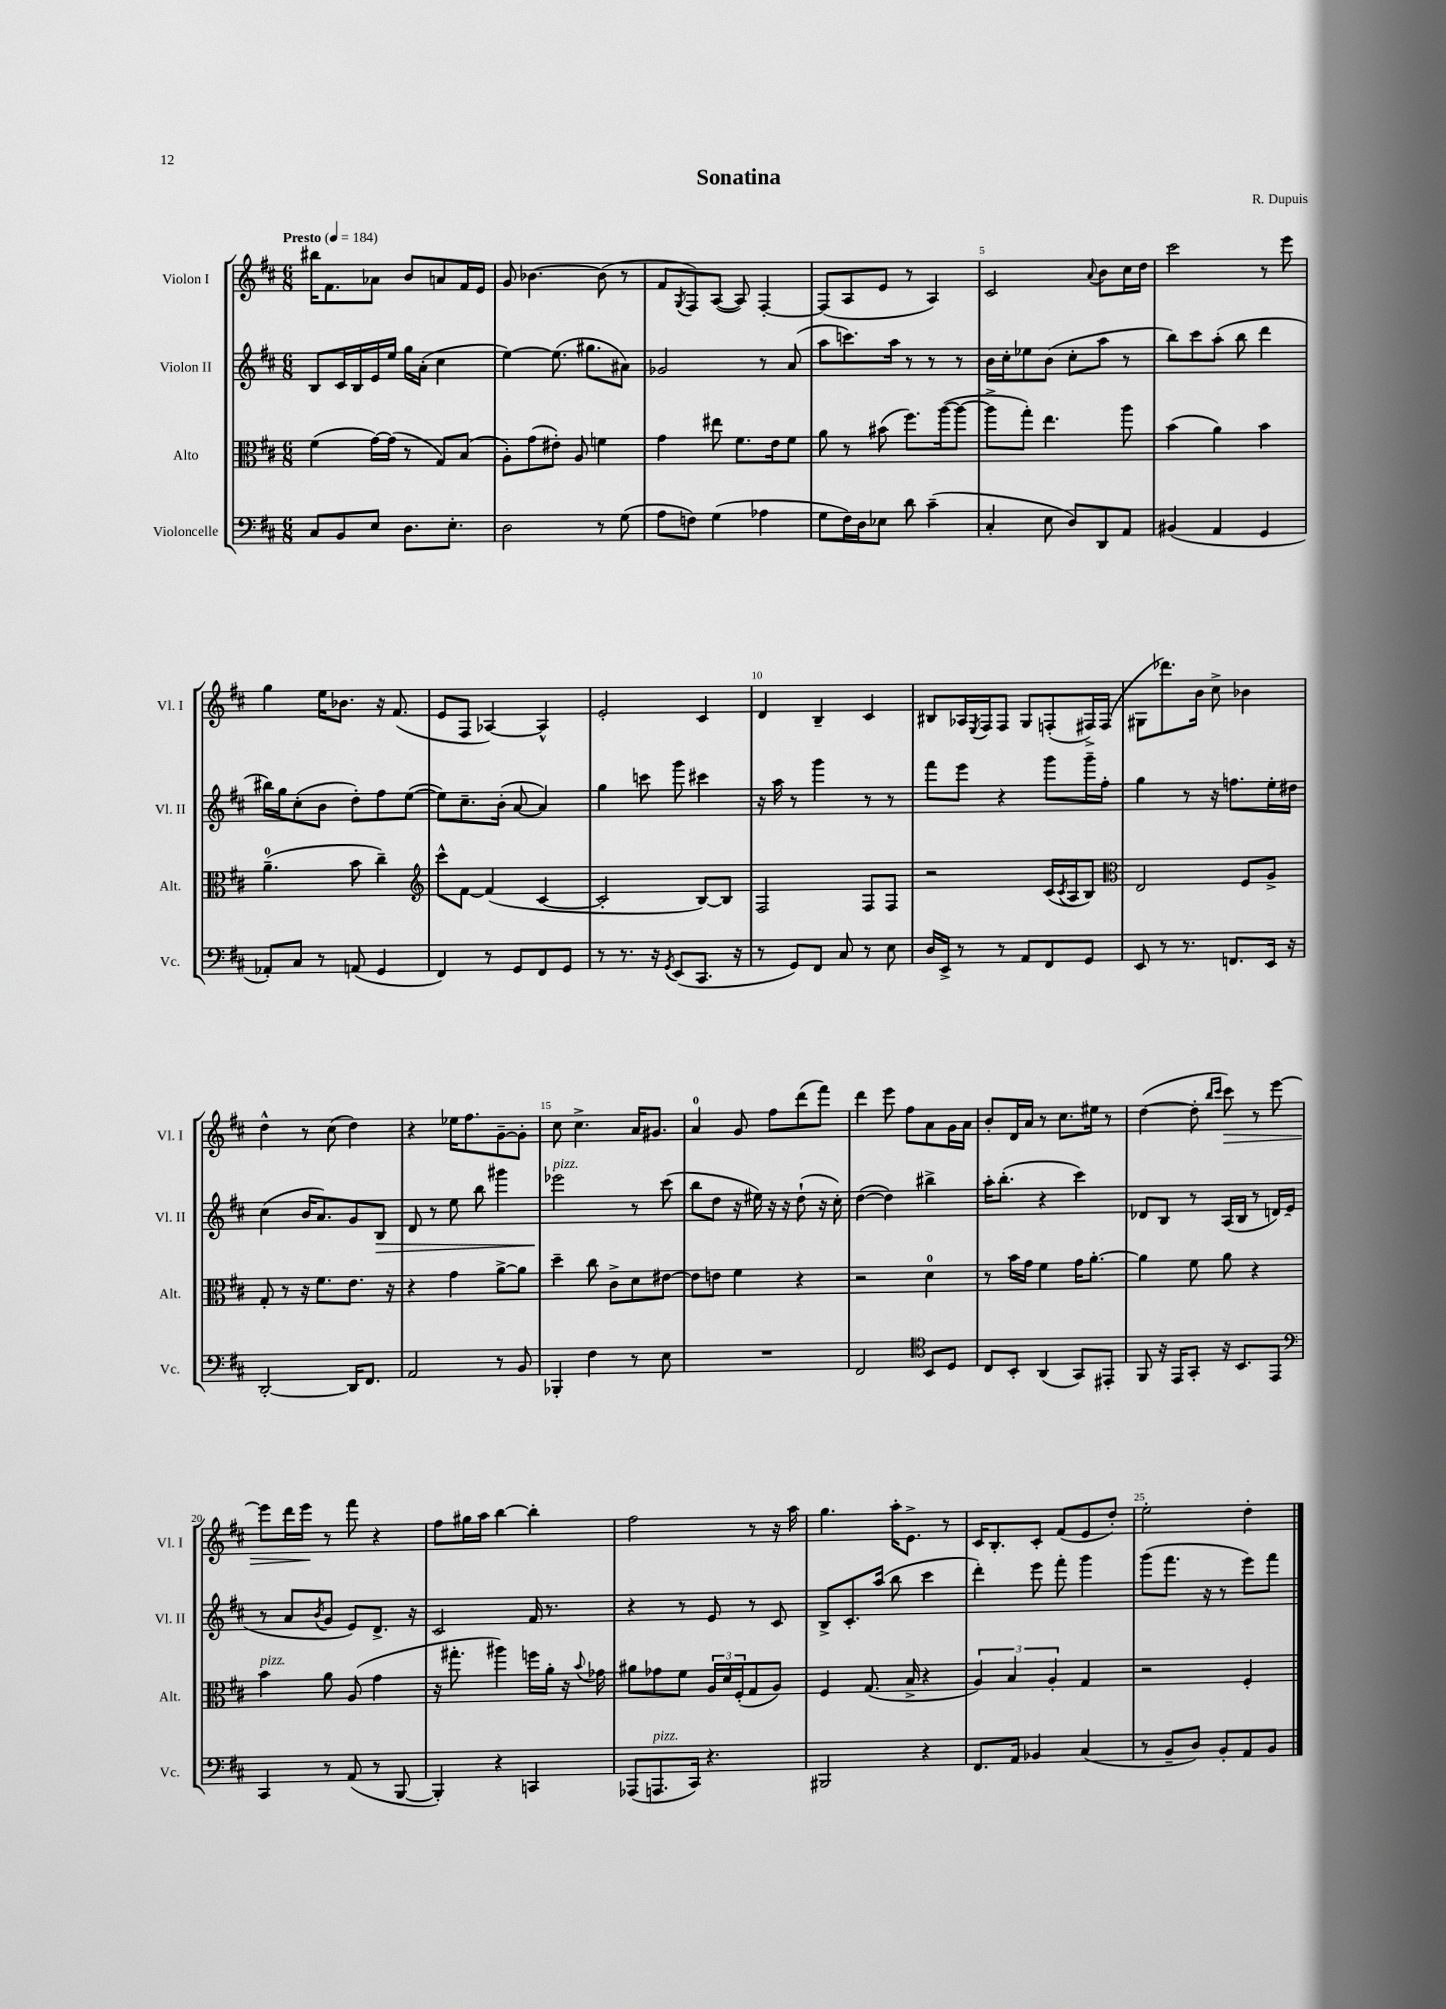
\header { title = "Sonatina" composer = "R. Dupuis" }
<<
\new StaffGroup <<
\new Staff = "s0" \with { instrumentName = "Violon I" shortInstrumentName = "Vl. I" } {
    \clef treble \key d \major \numericTimeSignature \time 6/8 \tempo "Presto" 4 = 184
    bis''16 fis'8. aes'8 b'8 a'8 fis'16 e'16 |
    g'8 bes'4.~ bes'8( r8 |
    fis'8 \acciaccatura { g8 } fis8) a8~( a8) fis4~-. |
    fis8( a8 e'8 r8 a4) |
    cis'2 \appoggiatura { a'8 } b'8 cis''16 d''16 |
    cis'''2 r8 e'''8 |
    g''4 e''16 bes'8. r16 fis'8.( |
    e'8 fis8 aes4~) aes4-^ |
    e'2-. cis'4 |
    d'4 b4-- cis'4 |
    bis8 aes16 \acciaccatura { e8 } fis16 fis8 g8 f8-.( fis16->) fis16( |
    gis8 des'''8.) b'16 cis''8-> bes'4 |
    d''4-^ r8 cis''8( d''4) |
    r4 ees''16 fis''8. g'8~-- g'8-. |
    cis''8 cis''4.-> a'16 gis'8. |
    a'4-0 g'8 fis''8 d'''8( fis'''8) |
    d'''4 e'''8 fis''8 a'8 g'16 a'16 |
    b'8-. d'16 a'16 r8 cis''8. eis''16 r8 |
    d''4~( d''8-. \grace { b''16 cis'''16 } cis'''8\>) r8 e'''8~ |
    e'''8 d'''16 e'''16\! r8 fis'''8 r4 |
    fis''8 gis''16 a''16 b''4~ b''4-. |
    fis''2 r8 r16 a''16 |
    g''4. a''16-. e'8.-> r8 |
    cis'16 b8.-. cis'8-. fis'8( e'8 d''8-.) |
    e''2-. d''4-. \bar "|." |
}
\new Staff = "s1" \with { instrumentName = "Violon II" shortInstrumentName = "Vl. II" } {
    \clef treble \key d \major \numericTimeSignature \time 6/8
    b8 cis'16 b16 e'16 e''16 g''16 a'16-.( cis''4 |
    e''4~) e''8.( gis''8. ais'8) |
    ges'2 r8 a'8( |
    a''8 c'''8.) a''16 r8 r8 r8 |
    b'16 cis''16-. ees''8 b'8( cis''8-. a''8 r8 |
    b''8) cis'''8 a''8-.( b''8 d'''4 |
    bis''16) g''16 cis''8-.( b'8 d''8-.) fis''8 e''8~( |
    e''8) cis''8.-- b'16-.( a'8~ a'4) |
    g''4 c'''8 g'''8 cis'''4 |
    r16 a''16 r8 g'''4 r8 r8 |
    fis'''8 e'''8 r4 g'''8 g'''16-- fis''16-. |
    g''4 r8 r16 f''8. e''16-. dis''16 |
    cis''4( b'16 a'8.) g'8 b8\> |
    d'8 r8 e''8 b''8 gis'''4 |
    ees'''2\!^\markup { \italic "pizz." } r8 cis'''8( |
    b''8 d''8 r16 eis''16) r16 r16 d''8-!( r16 cis''16-.) |
    d''4~( d''4) bis''4-> |
    a''16-. b''8.-.( r4 cis'''4) |
    des'8 b8 r8 a16( b16 r8 d'16) e'16( |
    r8 a'8 \acciaccatura { b'8 } g'8 e'8) d'8.-> r16 |
    cis'2 fis'16 r8. |
    r4 r8 e'8 r8 cis'8 |
    b8-> cis'8.-. a''16( b''8 cis'''4 |
    d'''4-.) e'''8 fis'''8-. g'''4 |
    g'''8( fis'''8. r16 r8 e'''8) fis'''8 \bar "|." |
}
\new Staff = "s2" \with { instrumentName = "Alto" shortInstrumentName = "Alt." } {
    \clef alto \key d \major \numericTimeSignature \time 6/8
    fis'4( g'16~) g'16( r8 g8) b8( |
    a8-.) g'8( eis'8-.) a8 f'4 |
    g'4 eis''8 fis'8. e'16 fis'8 |
    a'8 r8 bis'8( fis''8.) a''16~( a''8~ |
    a''8-> g''8-.) e''4. a''8 |
    b'4( a'4) b'4 |
    a'4.-0--( b'8 cis''4--) |
    \clef treble cis'''8-^ fis'8~ fis'4( cis'4~ |
    cis'2-. b8~) b8 |
    fis2 fis8 fis8 |
    r2 cis'16( \acciaccatura { cis'8 } a16 b8) |
    \clef alto e2 fis8 a8-> |
    g8-. r8 r16 fis'8. e'8. r16 |
    r4 g'4 a'8~-> a'8 |
    d''4-- cis''8 cis'8-> d'8 eis'8~ |
    eis'8 e'8 fis'4 r4 |
    r2 d'4-0 |
    r8 b'16 g'16 fis'4 g'16 a'8.~-. |
    a'4 fis'8 a'8 r4 |
    b'4^\markup { \italic "pizz." } a'8 a8( g'4 |
    r16 gis''8.-. ais''4) f''16 a'16-. r16 \appoggiatura { b'8 } ges'16 |
    ais'8 ges'8 fis'8 \tuplet 3/2 { a16 d'16 fis16-.( } g8 a8) |
    fis4 g8.( b16-> r4 |
    \tuplet 3/2 { a4) b4 a4-. } g4 |
    r2 fis4-. \bar "|." |
}
\new Staff = "s3" \with { instrumentName = "Violoncelle" shortInstrumentName = "Vc." } {
    \clef bass \key d \major \numericTimeSignature \time 6/8
    cis8 b,8 e8 d8. e8.-. |
    d2 r8 g8( |
    a8 f8) g4( aes4 |
    g8 fis16) d16 ees8 d'8 cis'4--( |
    cis4-. e8 d8) d,8 a,8 |
    bis,4( a,4 g,4 |
    aes,8-.) cis8 r8 a,8( g,4 |
    fis,4) r8 g,8 fis,8 g,8 |
    r8 r8. r16 \acciaccatura { g,8 } e,8( cis,8. r16 |
    r8 g,8) fis,8 cis8 r8 e8 |
    d16 e,16-> r8 r8 a,8 fis,8 g,8 |
    e,8 r8 r8. f,8. e,16 r16 |
    d,2~-. d,16 fis,8. |
    a,2 r8 b,8 |
    bes,,4-. fis4 r8 e8 |
    R2. |
    fis,2 \clef tenor b,8 d8 |
    cis8 b,8-. a,4( g,8) eis,8-. |
    fis,8 r16 e,16 g,8-. r16 b,8. e,8 |
    \clef bass cis,4 r8 a,8( r8 b,,8~ |
    b,,4-.) r4 c,4 |
    aes,,8( a,,8.^\markup { \italic "pizz." } cis,16) r4. |
    bis,,2 r4 |
    fis,8. a,16 bes,4 cis4( |
    r8 b,8-- d8) b,8-. a,8 b,8 \bar "|." |
}
>>
>>
\layout { \context { \Score \override BarNumber.break-visibility = ##(#f #t #t) barNumberVisibility = #(every-nth-bar-number-visible 5) } }
